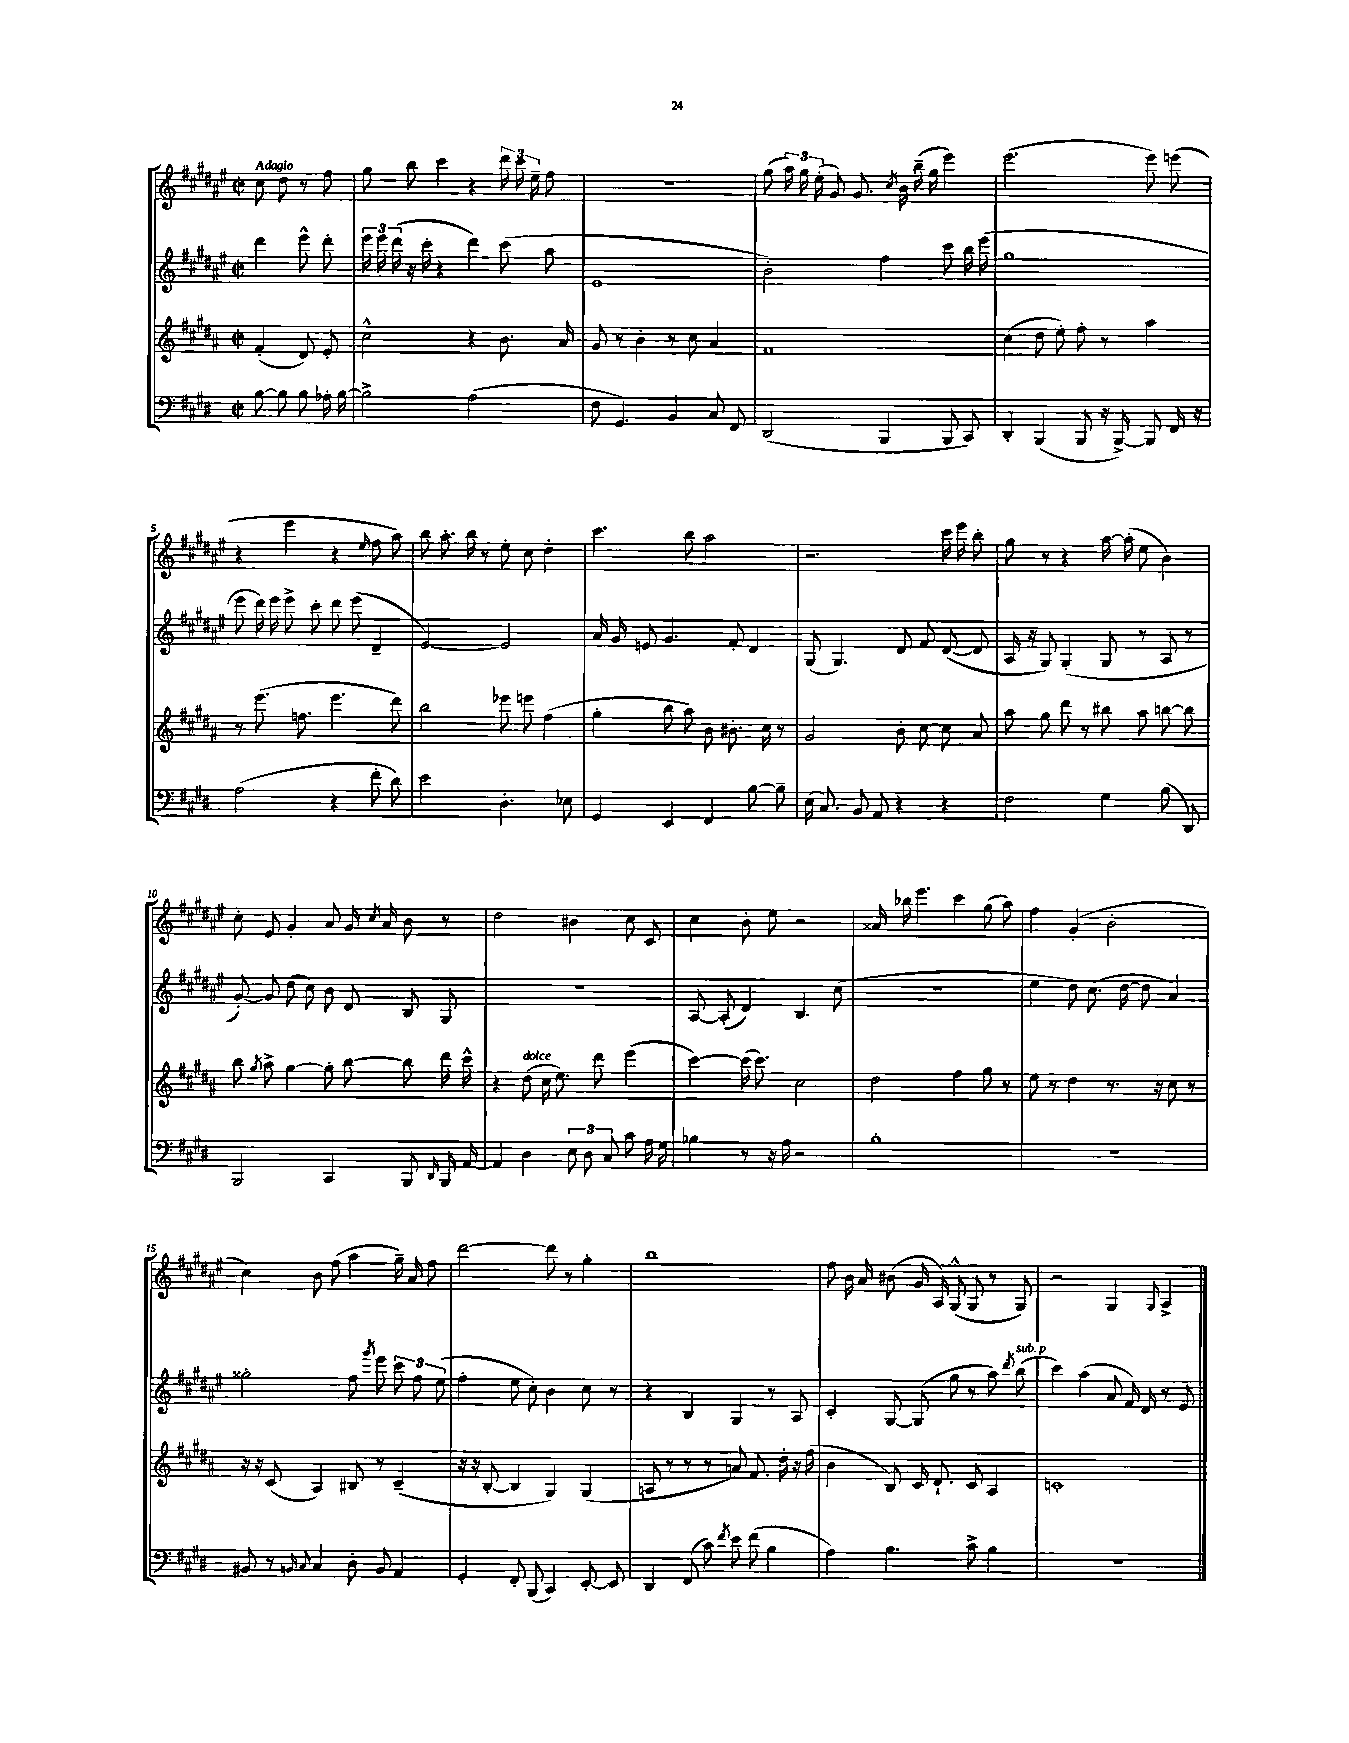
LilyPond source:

<<
\new StaffGroup <<
\new Staff = "s0" {
    \clef treble \key fis \major \defaultTimeSignature \time 2/2 \partial 2 \tempo "Adagio"
    \autoBeamOff cis''8 dis''8 r8 fis''8 |
    gis''8 b''8 cis'''4 r4 \tuplet 3/2 { dis'''16 cis'''16 eis''16-- } fis''8 |
    r1 |
    gis''8( \tuplet 3/2 { ais''16) gis''16 eis''16-.( } gis'8) gis'8. \acciaccatura { cis''8 } b'16 b''16--( gis''16 eis'''4) |
    eis'''2.( eis'''8) e'''8( |
    r4 eis'''4 r4 \grace { eis''16 } fis''8 ais''8) |
    b''8 ais''8.-. b''16 r8 eis''8-. cis''8 dis''4-. |
    cis'''4. b''8 ais''2 |
    r2. cis'''16 eis'''16 b''8-. |
    gis''8 r8 r4 ais''16~ ais''16-.( eis''8 b'4) |
    cis''8-. eis'8 gis'4-. ais'8 gis'16 \acciaccatura { cis''8 } ais'16 b'8 r8 |
    dis''2 bis'4 cis''8 cis'8 |
    cis''4 b'8-. eis''8 r2 |
    aisis'16 bes''16 eis'''4. cis'''4 gis''8( ais''8) |
    fis''4 gis'4-.( b'2-. |
    cis''4) b'8 fis''8( ais''4 gis''16--) ais'16 fis''8 |
    dis'''2~ dis'''8 r8 gis''4-. |
    b''1 |
    fis''8 b'16 ais'16 bis'8( gis'16 ais16) gis8-^( gis8 r8 gis8) |
    r2 gis4 \appoggiatura { gis8 } ais4-> \bar "|." |
}
\new Staff = "s1" {
    \clef treble \key fis \major \defaultTimeSignature \time 2/2 \partial 2
    \autoBeamOff dis'''4 eis'''8-^ dis'''8-. |
    \tuplet 3/2 { eis'''16 eis'''16 dis'''16( } r16 cis'''16-. r4 dis'''4) cis'''8( ais''8 |
    eis'1 |
    b'2-.) fis''4 cis'''8 b''16 eis'''16( |
    gis''1 |
    eis'''8 dis'''16) eis'''16 eis'''8-> cis'''8-. dis'''8 eis'''8( dis'4-- |
    eis'2~) eis'2 |
    ais'16 gis'16 e'8 gis'4. fis'8-. dis'4 |
    gis8( gis4.) dis'8 fis'8 dis'8~( dis'8 |
    ais16 r16 gis8) gis4-.( gis8 r8 ais8 r8 |
    gis'8~-.) gis'8 dis''8( cis''8) b'8 dis'8 b8 gis8 |
    R1 |
    ais8~ ais8-.( dis'4) b4. cis''8( |
    R1 |
    eis''4 dis''8) cis''8.( dis''16~ dis''8 ais'4) |
    gisis''2-. fis''8 \acciaccatura { gis'''8 } eis'''8 \tuplet 3/2 { cis'''8 fis''8 eis''8( } |
    fis''4-. eis''8 cis''8-.) b'4 cis''8 r8 |
    r4 b4 gis4 r8 ais8 |
    cis'4-. gis8~ gis8( gis''8 r8 ais''8) \acciaccatura { dis'''8 } b''8^\markup { \italic "sub. p" }( |
    cis'''4) ais''4( ais'8 fis'16) dis'16 r8 eis'8 \bar "|." |
}
\new Staff = "s2" {
    \clef treble \key b \major \defaultTimeSignature \time 2/2 \partial 2
    \autoBeamOff fis'4-.( dis'8) e'8-. |
    cis''2-^ r4 b'8. ais'16 |
    gis'8 r8 b'4-. r8 cis''8 ais'4 |
    fis'1 |
    cis''4( dis''8 e''8-.) fis''8-. r8 ais''4 |
    r8 e'''8.( f''8. e'''4. dis'''8) |
    b''2 ees'''8 e'''8 fis''4( |
    gis''4-. b''8 ais''8) b'8 bis'8.-. cis''16 r8 |
    gis'2 b'8-. cis''8~ cis''8 ais'8 |
    ais''8 gis''8 dis'''8 r8 bis''8 ais''8 b''8~ b''8 |
    b''8 \acciaccatura { gis''8 } ais''8-> gis''4~ gis''8-. b''8~ b''8 dis'''16 cis'''16-^ |
    r4 dis''8^\markup { \italic "dolce" }( cis''16 e''8.) dis'''8 e'''4( |
    cis'''4~) cis'''16( cis'''8.) cis''2 |
    dis''2 fis''4 gis''8 r8 |
    e''8 r8 dis''4 r8. r16 cis''8 r8 |
    r16 r16 cis'8( ais4) bis8 r8 cis'4--( |
    r16 r16 b8~-. b4 gis4) gis4( |
    a8 r8 r8 r8 a'8) fis'8. dis''16-. r16 fis''16( |
    b'4 b8) cis'16 dis'8.-! cis'8 ais4 |
    c'1-. \bar "|." |
}
\new Staff = "s3" {
    \clef bass \key e \major \defaultTimeSignature \time 2/2 \partial 2
    \autoBeamOff b8~ b8 b8 aes16-. b16~ |
    b2-> a2( |
    fis8 gis,4.) b,4 cis8 fis,8 |
    dis,2( b,,4 b,,8 cis,8) |
    dis,4-. b,,4( b,,8 r16 b,,16~->) b,,8 fis,16 r16 |
    a2( r4 fis'8-. dis'8) |
    e'2 dis4.-. ees8 |
    gis,4 e,4 fis,4 b8~ b8-- |
    e16( cis8.) b,8 a,8 r4 r4 |
    fis2 gis4 b8( dis,8) |
    b,,2 cis,4 b,,8 \grace { dis,16 } b,,16 a,16~ |
    a,4 dis4 \tuplet 3/2 { e8 dis8 cis8 } cis'8 a16 gis16 |
    bes4 r8 r16 a16 r2 |
    b1-. |
    R1 |
    bis,8 r8 \grace { b,16 cis16 } cis4 dis8-. b,8 a,4 |
    gis,4-. fis,8-. b,,8( cis,4) e,8~-. e,8 |
    dis,4 fis,8( cis'8) \acciaccatura { fis'8 } e'8 fis'8( b4 |
    a4) b4. cis'8-> b4 |
    R1 \bar "|." |
}
>>
>>
